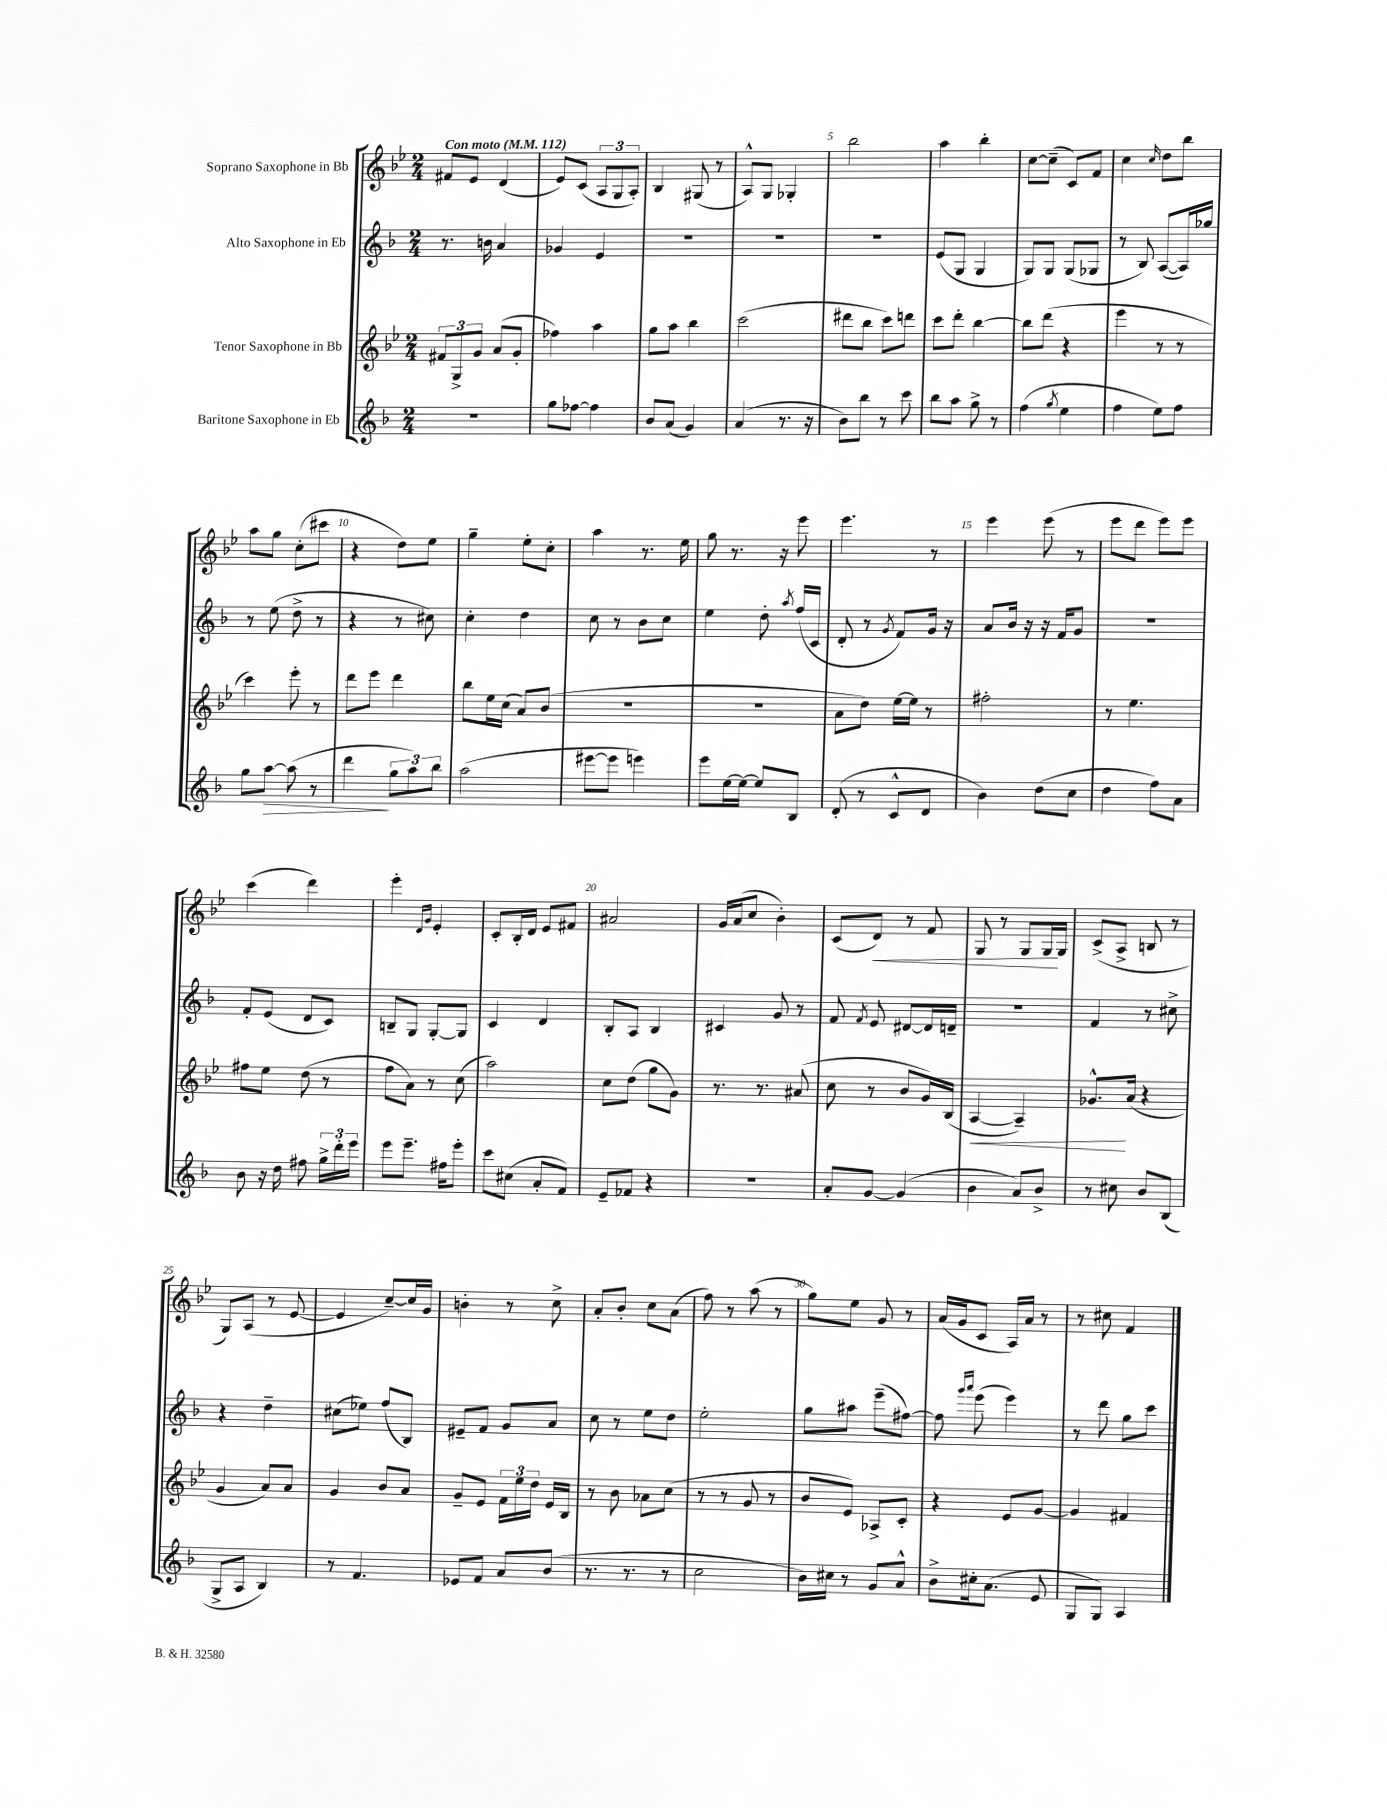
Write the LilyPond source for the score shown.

<<
\new StaffGroup <<
\new Staff = "s0" \with { instrumentName = "Soprano Saxophone in Bb" } {
    \clef treble \key bes \major \numericTimeSignature \time 2/4 \tempo "Con moto" 4 = 112
    \autoBeamOff fis'8[ ees'8] d'4( |
    ees'8[) c'8]( \tuplet 3/2 { a8[ g8 a8]-.) } |
    bes4 gis8( r8 |
    a8[-^) g8] ges4-. |
    bes''2 |
    a''4 bes''4-. |
    c''8[~ c''8]--( c'8[) f'8] |
    c''4 \grace { c''16 } d''8[ bes''8] |
    a''8[ g''8] c''8[-.( cis'''8] |
    r4 d''8[) ees''8] |
    g''4-- ees''8[-. c''8]-. |
    a''4 r8. ees''16 |
    g''8 r8. r16 ees'''8 |
    ees'''4. r8 |
    ees'''4 ees'''8( r8 |
    ees'''8[ d'''8] ees'''8[) ees'''8] |
    c'''4( d'''4) |
    ees'''4-. \grace { d'16[ g'16] } ees'4-. |
    c'8[-. bes16-. d'16] ees'8[ fis'8] |
    ais'2 |
    g'16[ a'16( c''8] bes'4-.) |
    c'8[( d'8]\<) r8 f'8 |
    g8 r8 g8[ g16\! g16] |
    c'8[->( a8]-> b8 r8 |
    g8[) a8]( r8 ees'8~ |
    ees'4 c''8[~--) c''16 g'16] |
    b'4-. r8 c''8-> |
    a'8[-. bes'8]-. c''8[ a'8]( |
    f''8) r8 a''8( r8 |
    g''8[) ees''8] g'8 r8 |
    a'16[( g'16 c'8] a16[) a'16] r8 |
    r8 cis''8 f'4 \bar "|." |
}
\new Staff = "s1" \with { instrumentName = "Alto Saxophone in Eb" } {
    \clef treble \key f \major \numericTimeSignature \time 2/4
    \autoBeamOff r8. b'16 a'4 |
    ges'4 e'4 |
    R2 |
    R2 |
    R2 |
    e'8[( g8] g4 |
    g8[) g8] g8[( ges8] |
    r8 bes8) a8[~( a16) ges''16] |
    r8 e''8( d''8-> r8 |
    r4 r8 cis''8) |
    c''4-. d''4 |
    c''8 r8 bes'8[ c''8] |
    e''4 d''8-. \acciaccatura { a''8 } f''16[( c'16] |
    d'8-. r8 \acciaccatura { g'8 } f'8[) g'16] r16 |
    a'8[ bes'16] r16 r16 f'16[ g'8] |
    R2 |
    f'8[-. e'8]( d'8[ c'8]) |
    b8[-- g8] g8[~-. g8] |
    c'4 d'4 |
    bes8[-. a8] bes4 |
    cis'4 g'8 r8 |
    f'8 \acciaccatura { f'8 } e'8 dis'8[~ dis'16 d'16]-- |
    R2 |
    f'4 r8 cis''8-> |
    r4 d''4-- |
    cis''8[( ees''8]) f''8[( bes8]) |
    eis'8[-- f'8] g'8[ a'8] |
    c''8 r8 e''8[ d''8] |
    e''2-. |
    g''8[ ais''8] e'''8[--( fis''8]~) |
    fis''8 \grace { g'''16[ a'''16] } e'''8( e'''4) |
    r8 d'''8 g''8[ c'''8] \bar "|." |
}
\new Staff = "s2" \with { instrumentName = "Tenor Saxophone in Bb" } {
    \clef treble \key bes \major \numericTimeSignature \time 2/4
    \autoBeamOff \tuplet 3/2 { fis'8[ g8-> g'8] } a'8[( g'8]-. |
    fes''4) a''4 |
    g''8[ a''8] bes''4 |
    c'''2( |
    dis'''8[ bes''8] c'''8[) d'''8] |
    c'''8[ d'''8]-. bes''4~ |
    bes''8[ d'''8]( r4 |
    ees'''4 r8 r8 |
    c'''4) ees'''8-. r8 |
    d'''8[ ees'''8] d'''4 |
    bes''8[ ees''16 c''16]( a'8[) bes'8]( |
    R2 |
    R2 |
    a'8[ d''8]) ees''16[~ ees''16] r8 |
    fis''2-. |
    r8 ees''4. |
    fis''8[ ees''8] d''8( r8 |
    f''8[ a'8]) r8 c''8( |
    a''2) |
    c''8[ d''8]( g''8[ g'8]) |
    r8. r8. ais'8( |
    c''8 r8 bes'8[ g'16) bes16]( |
    a4~\< a4--) |
    ges'8.[-^\! a'16]( r4 |
    g'4 a'8[) a'8] |
    g'4 bes'8[ a'8] |
    g'8[-- ees'8] \tuplet 3/2 { f'16[ ees''16 d''16] } ees'16[ bes16] |
    r8 bes'8 aes'8[ c''8]( |
    r8 r8 g'8 r8 |
    bes'8[ ees'8]) aes8[-> c'8]-. |
    r4 ees'8[ g'8]~ |
    g'4 fis'4 \bar "|." |
}
\new Staff = "s3" \with { instrumentName = "Baritone Saxophone in Eb" } {
    \clef treble \key f \major \numericTimeSignature \time 2/4
    \autoBeamOff r2 |
    g''8[ fes''8]~ fes''4 |
    bes'8[ a'8]( g'4) |
    a'4( r8. r16 |
    bes'8[) bes''8] r8 c'''8 |
    bes''8[ a''8] g''8-> r8 |
    f''4( \acciaccatura { g''8 } e''4 |
    f''4 e''8[) f''8] |
    g''8[ a''8]~\> a''8( r8 |
    d'''4\! \tuplet 3/2 { g''8[ a''8) bes''8] } |
    a''2( |
    eis'''8[~ eis'''8] e'''4) |
    e'''8[ e''16~ e''16]~ e''8[ bes8] |
    d'8-.( r8 c'8[-^ d'8] |
    bes'4) d''8[( c''8] |
    d''4 f''8[) a'8] |
    bes'8 r16 d''16 fis''8 \tuplet 3/2 { g''16[-> d'''16-. e'''16] } |
    e'''8[ e'''8.]-- fis''16[ e'''8]-. |
    c'''8[ cis''8]( a'8[-. f'8]) |
    e'8[-- fes'8] r4 |
    R2 |
    a'8[-. g'8]~ g'4( |
    bes'4 a'8[) bes'8]-> |
    r8 cis''8 bes'8[ bes8]( |
    g8[-> a8] bes4) |
    r8 f'4. |
    ees'8[ f'8] a'8[ bes'8]( |
    r8. r8. r8 |
    c''2 |
    bes'16[) cis''16] r8 g'8[ a'8]-^ |
    bes'8[-> cis''16-. a'8.]( e'8 |
    g8[ g8]) a4 \bar "|." |
}
>>
>>
\layout { \context { \Score \override BarNumber.break-visibility = ##(#f #t #t) barNumberVisibility = #(every-nth-bar-number-visible 5) } }
